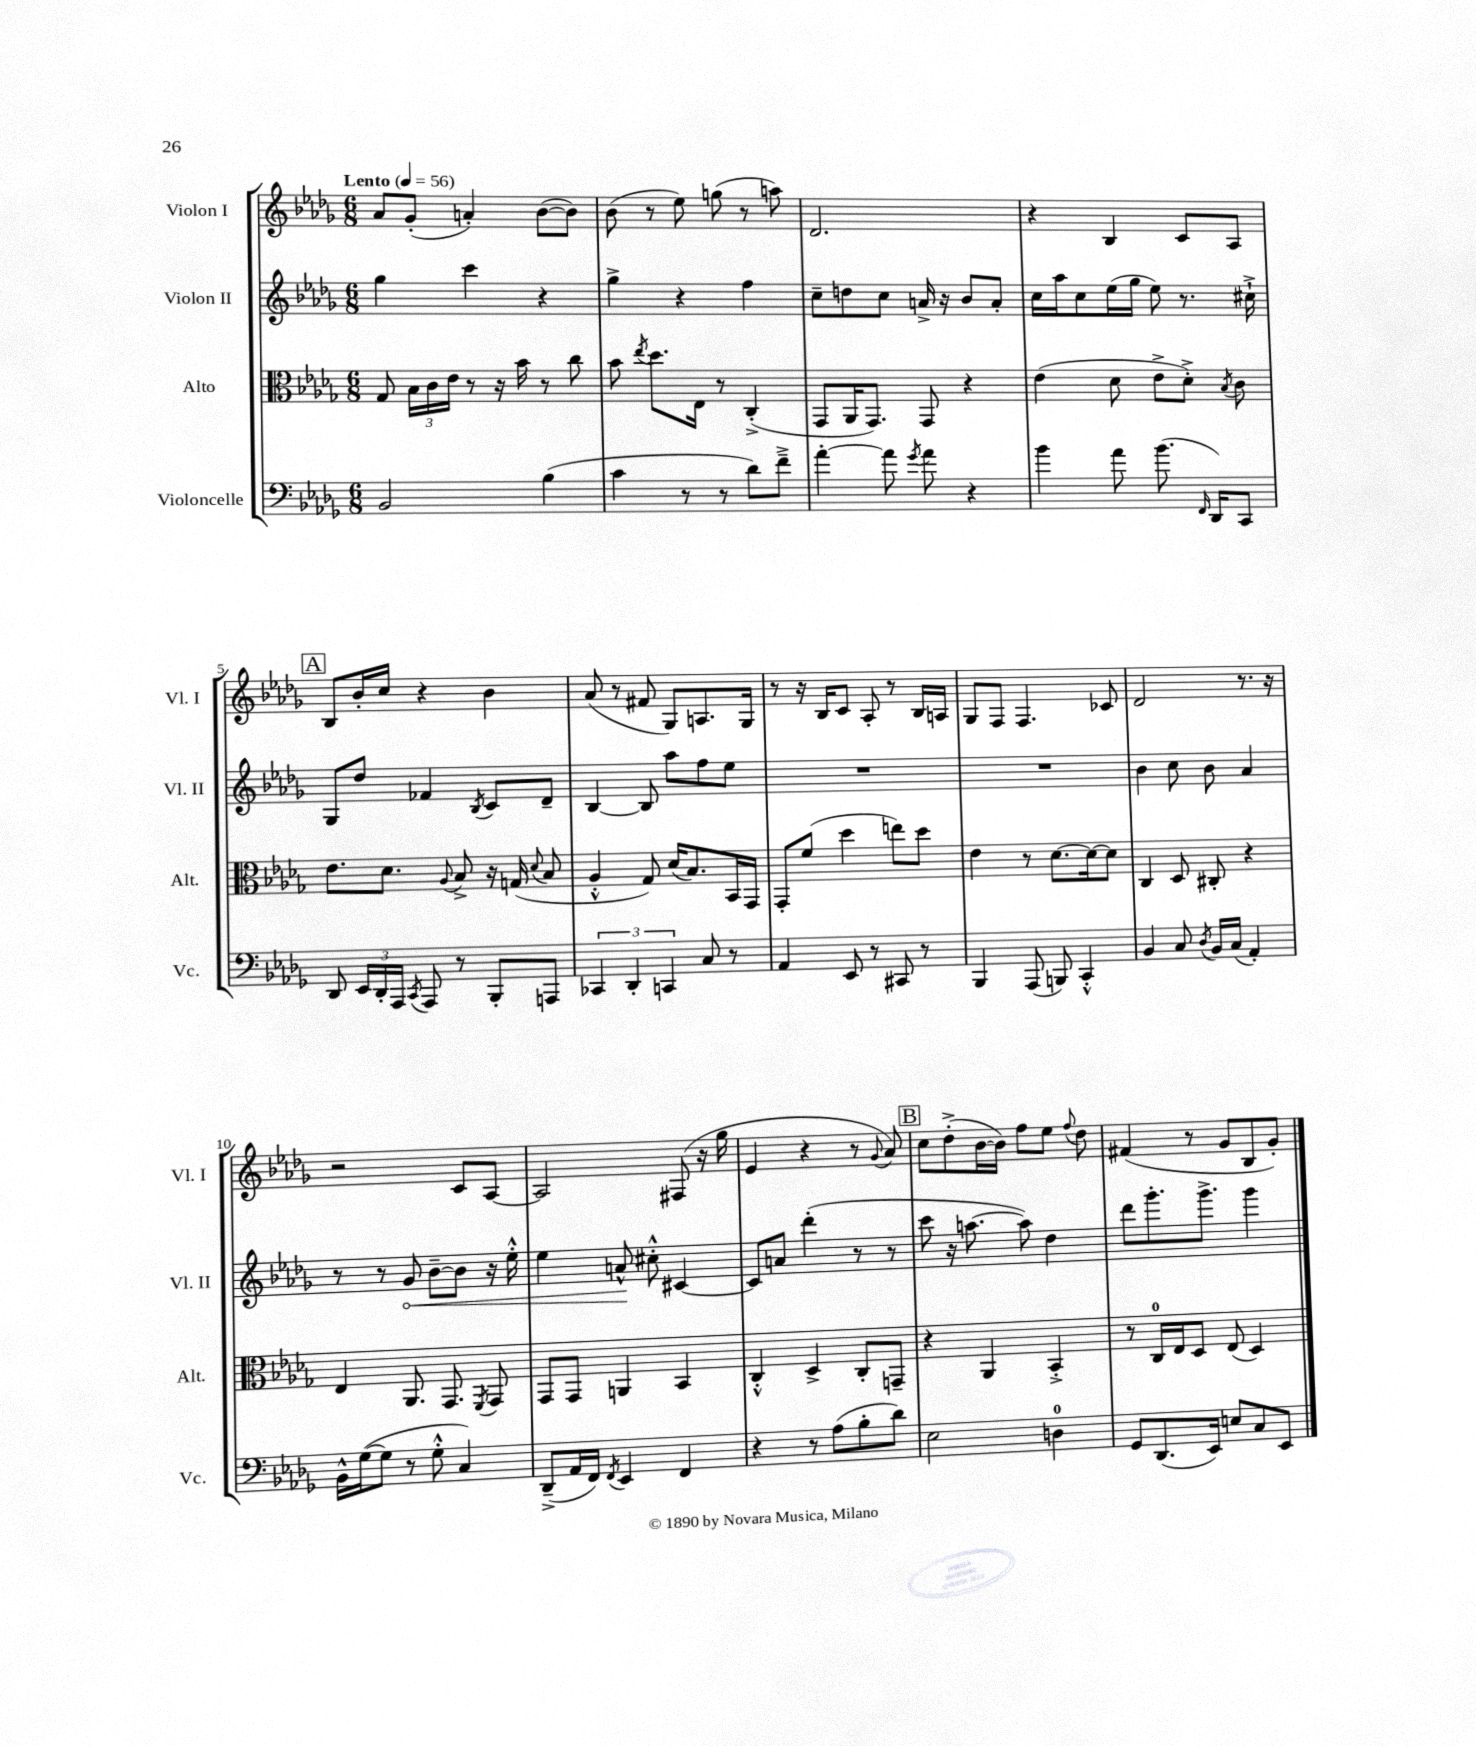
<<
\new StaffGroup <<
\new Staff = "s0" \with { instrumentName = "Violon I" shortInstrumentName = "Vl. I" } {
    \clef treble \key des \major \numericTimeSignature \time 6/8 \tempo "Lento" 4 = 56
    \autoBeamOff aes'8[ ges'8]-.( a'4-.) bes'8[~( bes'8]) |
    bes'8( r8 ees''8) g''8( r8 a''8) |
    des'2. |
    r4 bes4 c'8[ aes8] |
    \mark \markup { \box "A" } bes8[ bes'16-. c''16] r4 bes'4 |
    aes'8( r8 fis'8 ges8[) a8. ges16] |
    r8 r16 bes16[ c'8] aes8-. r8 bes16[ a16] |
    ges8[ f8] f4. ces'8 |
    des'2 r8. r16 |
    r2 c'8[ aes8]~ |
    aes2 fis8( r16 ges''16 |
    ees'4 r4 r8 \appoggiatura { ges'8 } aes'8) |
    \mark \markup { \box "B" } c''8[ des''8-.->( bes'16~ bes'16]) f''8[ ees''8] \appoggiatura { f''8 } des''8 |
    fis'4( r8 ges'8[ bes8 ges'8]-.) \bar "|." |
}
\new Staff = "s1" \with { instrumentName = "Violon II" shortInstrumentName = "Vl. II" } {
    \clef treble \key des \major \numericTimeSignature \time 6/8
    \autoBeamOff ges''4 c'''4 r4 |
    ges''4-> r4 f''4 |
    c''8[-- d''8 c''8] a'16-> r16 bes'8[ a'8]-. |
    c''16[ aes''16 c''8 ees''16( ges''16] ees''8) r8. cis''16-!-> |
    \mark \markup { \box "A" } ges8[ des''8] fes'4 \acciaccatura { bes8 } c'8[ des'8]-- |
    bes4~ bes8 aes''8[ f''8 ees''8] |
    R2. |
    R2. |
    bes'4 c''8 bes'8 aes'4 |
    r8 r8 \once \override Hairpin.circled-tip = ##t ges'8\< bes'8[~-- bes'8] r16 ees''16-.-^ |
    ees''4 a'8-^\! cis''8-.-^ cis'4~ |
    cis'8[ a'8] des'''4-.( r8 r8 |
    \mark \markup { \box "B" } c'''8 r16 a''8.~ a''8) des''4 |
    des'''8[ ges'''8.-. ges'''8.]-> ges'''4 \bar "|." |
}
\new Staff = "s2" \with { instrumentName = "Alto" shortInstrumentName = "Alt." } {
    \clef alto \key des \major \numericTimeSignature \time 6/8
    \autoBeamOff ges8 \tuplet 3/2 { bes16[ c'16 ees'16] } r8 r16 bes'16 r8 c''8 |
    bes'8 \acciaccatura { ees''8 } des''8.[ ees16] r8 c4-.->( |
    ges,8[ aes,16 ges,8.]) ges,8 r4 |
    ees'4( des'8 ees'8[-> des'8]-.->) \acciaccatura { bes8 } c'8 |
    \mark \markup { \box "A" } ees'8.[ des'8.] \appoggiatura { aes8 } bes8-> r16 g16( \appoggiatura { des'8 } bes8 |
    aes4-.-^ ges8) des'16[( bes8.) bes,16 ges,16] |
    ges,8[-. f'8]( des''4 e''8[) des''8] |
    ees'4 r8 des'8.[~ des'16~ des'8] |
    c4 des8 cis8-. r4 |
    ees4 aes,8. ges,8. \acciaccatura { f,8 } ges,8 |
    ges,8[ ges,8] a,4 bes,4 |
    c4-.-^ des4-> c8[-. g,8]-- |
    \mark \markup { \box "B" } r4 aes,4 bes,4-.-> |
    r8 c16[-0 ees16 des8] ees8( des4) \bar "|." |
}
\new Staff = "s3" \with { instrumentName = "Violoncelle" shortInstrumentName = "Vc." } {
    \clef bass \key des \major \numericTimeSignature \time 6/8
    \autoBeamOff bes,2 bes4( |
    c'4 r8 r8 des'8[) f'8]---> |
    aes'4~-. aes'8 \acciaccatura { ges'8 } aes'8 r4 |
    bes'4 aes'8 bes'8.( \grace { f,16 } des,16[) c,8] |
    \mark \markup { \box "A" } des,8 \tuplet 3/2 { ees,16[ des,16-. aes,,16] } \acciaccatura { c,8 } aes,,8 r8 bes,,8[-. a,,8] |
    \tuplet 3/2 { ces,4 des,4-. c,4 } c8 r8 |
    aes,4 ees,8 r8 cis,8 r8 |
    bes,,4 aes,,8( b,,8) c,4-.-^ |
    bes,4 c8 \acciaccatura { des8 } bes,16[ c16]( aes,4-.) |
    bes,16[-^ ges16~( ges8] r8 ges8-.-^ c4) |
    des,8[--->( aes,16 f,16]) \acciaccatura { f,8 } ees,4 f,4 |
    r4 r8 aes8[( bes8-. des'8]) |
    \mark \markup { \box "B" } ees2 d4-0 |
    ges,8[ des,8.( ees,16]) e8[ c8 ees,8] \bar "|." |
}
>>
>>
